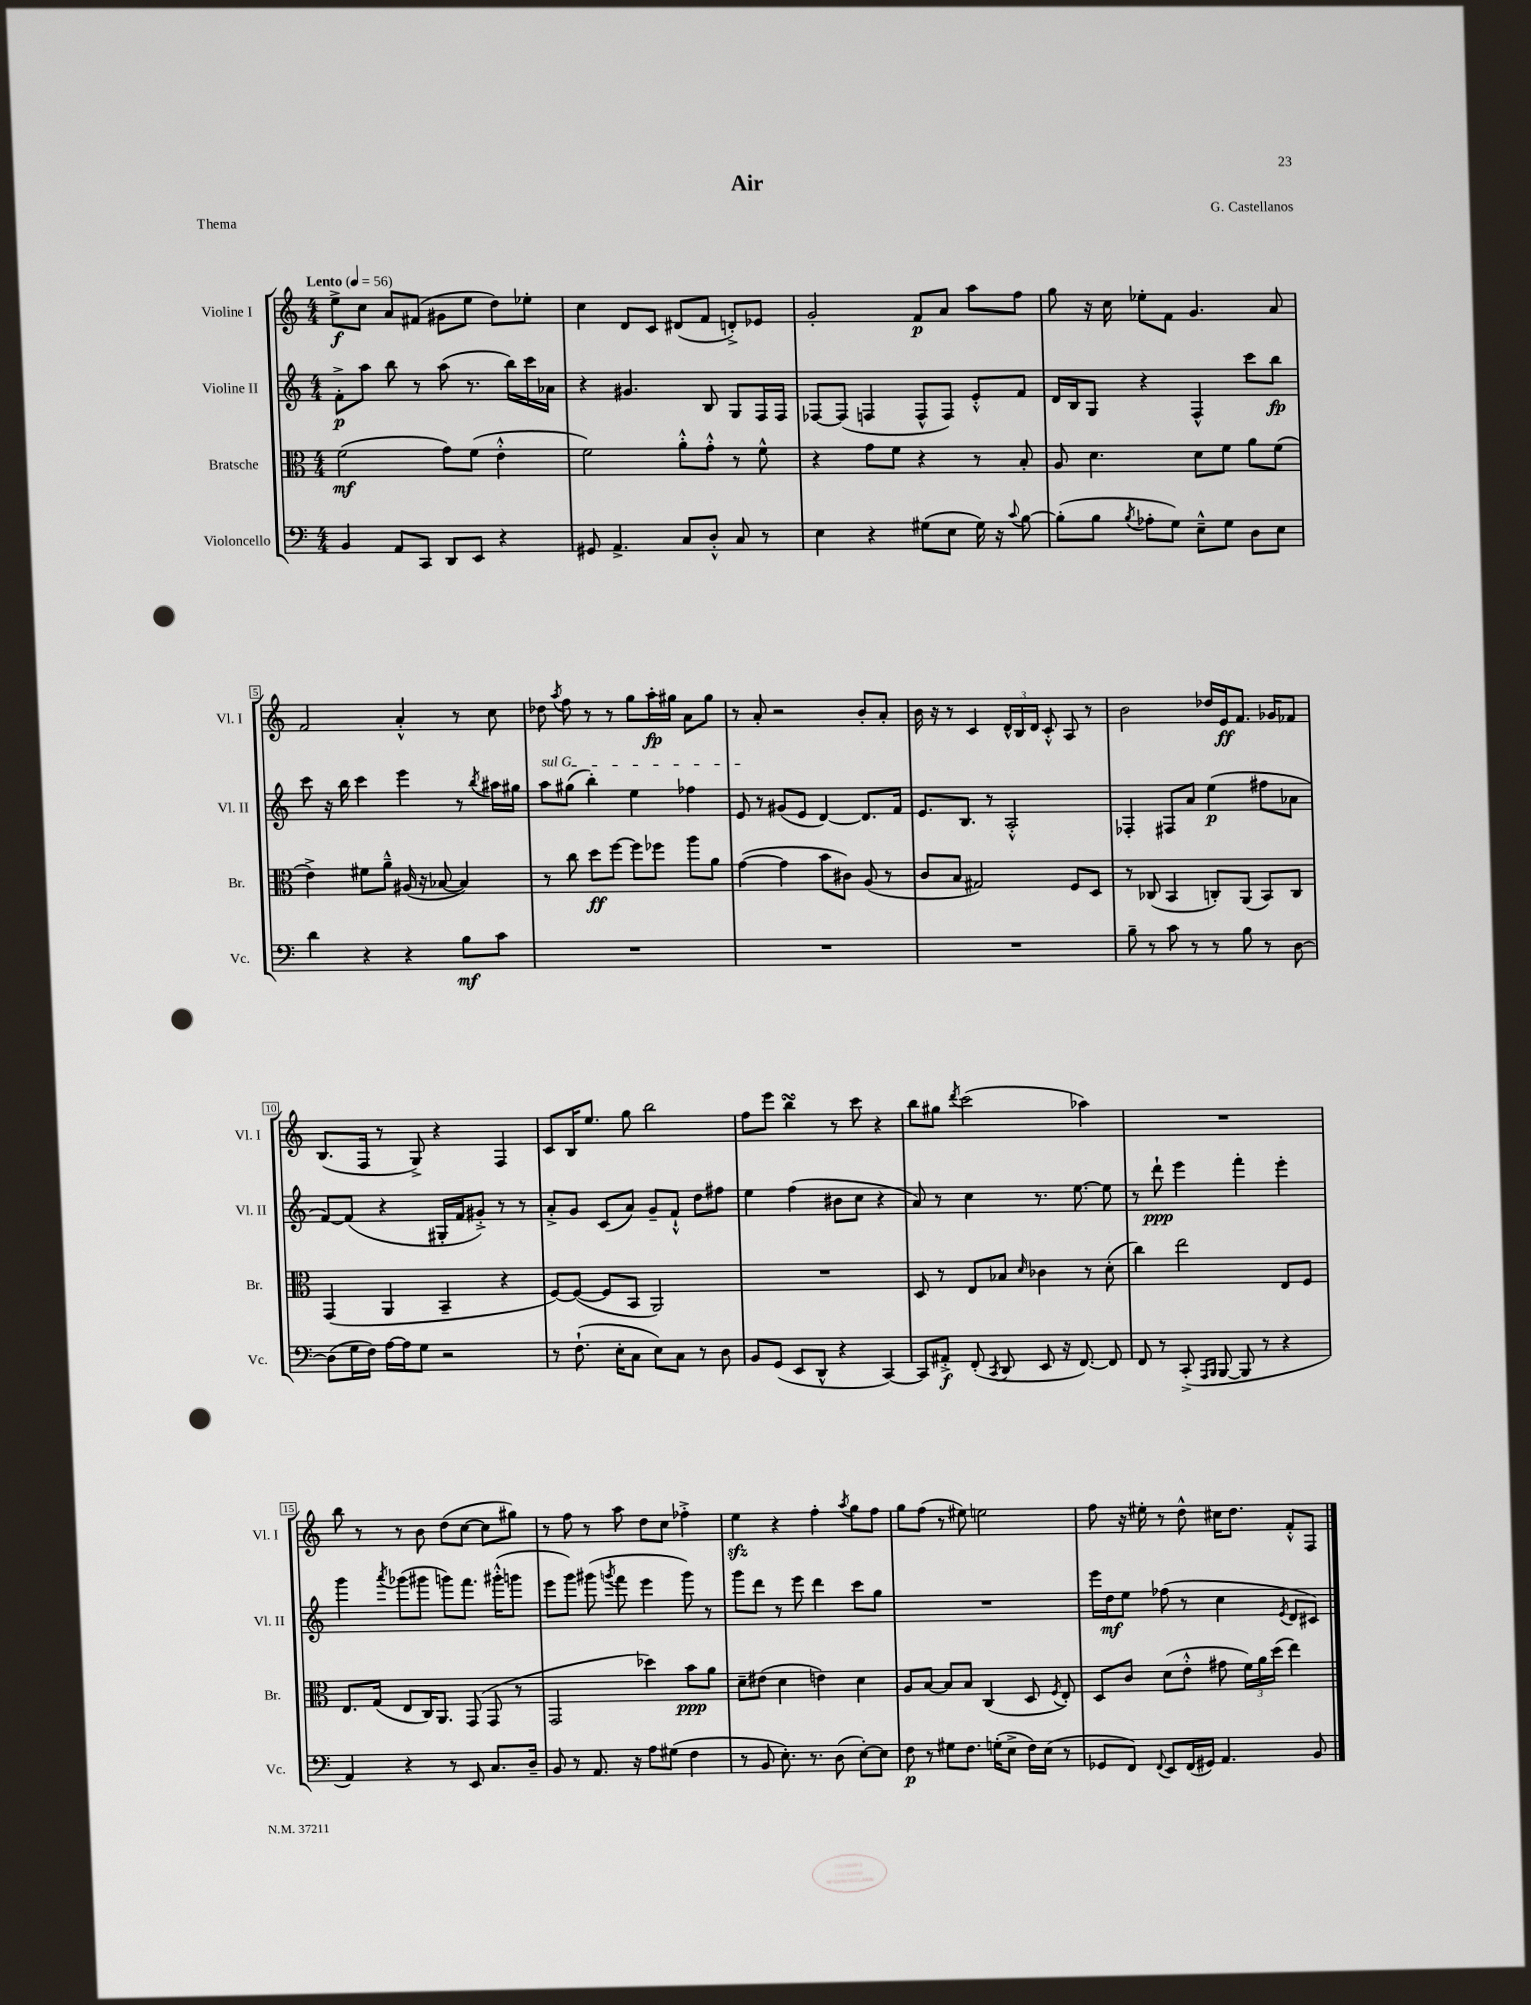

**kern	**kern	**kern	**kern
*staff4	*staff3	*staff2	*staff1
*clefF4	*clefC3	*clefG2	*clefG2
*k[]	*k[]	*k[]	*k[]
*M4/4	*M4/4	*M4/4	*M4/4
*MM56	*MM56	*MM56	*MM56
4BB	(2f	8f'^	8ee^
.	.	8aa	8cc
8AA	.	8bb	8a
8CC	.	8r	(8f#
8DD	8g)	(8aa	8g#
8EE	(8f	8.r	8ee
4r	4e'^^	.	8dd)
.	.	16bb)	.
.	.	16ccc	8ee-'
.	.	16a-	.
=	=	=	=
8GG#	2f)	4r	4cc
4.AA^	.	.	.
.	.	4.g#	8d
.	.	.	8c
8C	8a'^^	.	(8d#
8D'^^	8g'^^	8B	8f
8C	8r	8G	8d'^)
8r	8f^^	16F	8e-
.	.	16F	.
=	=	=	=
4E	4r	[8F-	2g'
.	.	(8F-]	.
4r	8g	4F	.
.	8f	.	.
(8G#	4r	8F^^	8f
8E	.	8F)	8a
16G#)	8r	8e'^^	8aa
16r	.	.	.
8qqc	.	.	.
[8B	8B'	8f	8ff
=	=	=	=
(8B']	8A	16d	8gg
.	.	16B	.
8B	4.d	8G	16r
.	.	.	16cc
8qB	.	.	.
8A-'	.	4r	8ee-'
8G)	.	.	8f
8E~^^	8d	4F^^	4.g
8G	8f	.	.
8D	8a	8ccc	.
8E	(8f	8bb	8a
=	=	=	=
4d	4e^)	8ccc	2f
.	.	16r	.
.	.	16bb	.
4r	8f#	4ccc	.
.	8a~^^	.	.
4r	(16A#	4eee	4a'^^
.	16r	.	.
.	[8B-	.	.
8B	4B-])	8r	8r
.	.	8qbb	.
8c	.	16aa#	8cc
.	.	16gg#	.
=	=	=	=
1r	8r	8aa	8dd-
.	.	.	8qaa
.	8cc	(8gg#	8ff
.	8dd	4bb')	8r
.	[8ff	.	8r
.	8ff]	4ee	8gg
.	8ff-	.	16aa'
.	.	.	16gg#
.	8aa	4ff-	8a
.	8a	.	8gg#
=	=	=	=
1r	([4g	8e	8r
.	.	8r	8a'
.	4g]	(8g#	2r
.	.	8e	.
.	8b	[4d)	.
.	8c#)	.	.
.	(8A	8.d]	8b'
.	8r	.	8a'
.	.	16f	.
=	=	=	=
1r	8c	8.e	16b
.	.	.	16r
.	8B	.	8r
.	.	8.B	.
.	2G#)	.	4c
.	.	8r	.
.	.	2A'^^	24d^^
.	.	.	24B
.	.	.	24d
.	.	.	8c'^^
.	8F	.	8A
.	8D	.	8r
=	=	=	=
8B~	8r	4F-'	2b
8r	(8C-	.	.
8c	4BB	8F#	.
8r	.	8a	.
8r	8C')	(4ee	16dd-
.	.	.	16e
8B	(8AA	.	8.f
8r	8BB)	8ff#	.
.	.	.	16g-
[8D	8C	8a-	8f-
=	=	=	=
(8D]	(4GG	[8f)	(8.B
16G	.	(8f]	.
16F)	.	.	16F
[16A	4AA	4r	8r
16A]	.	.	.
8G	.	.	8G^)
2r	4BB~	16G#'	4r
.	.	16f	.
.	.	8g#'^)	.
.	4r	8r	4F
.	.	8r	.
=	=	=	=
8r	[8F)	8a'^	8c
(8.F`	(8F_	8g	16B
.	.	.	8.ee
.	8F]	(8c	.
16E'	.	.	.
8C	8BB	8a)	8gg
8E)	2AA)	8g~	2bb
8C	.	8f`^^	.
8r	.	8dd	.
8D	.	8ff#	.
=	=	=	=
8BB	1r	4ee	8ff
(8GG	.	.	8eee
8EE	.	(4ff	4bb
8DD^^	.	.	.
4r	.	8b#	8r
.	.	8cc	8ccc
[4CC)	.	4r	4r
=	=	=	=
8CC]	8D	8a)	8bb
8AA#'^	8r	8r	8gg#
.	.	.	8qddd
(8FF'	8E	4cc	(2ccc
8qCC	.	.	.
8DD	8B-	.	.
.	16qqd	.	.
8EE	4c-	8.r	.
16r	.	.	.
[8.FF)	.	[8.ee	.
.	8r	.	4aa-)
8FF]	(8d'	8ee]	.
=	=	=	=
8FF	4cc)	8r	1r
8r	.	8ddd`	.
(8CC'^	2ee	4eee	.
16qqAAA	.	.	.
16qqBBB	.	.	.
[8BBB	.	.	.
8BBB]	.	4fff'	.
8r	.	.	.
4r	8E	4eee'	.
.	8F	.	.
=	=	=	=
4AA)	8.E	4ggg	8bb
.	.	.	8r
.	(16G	.	.
.	.	8qaaa	.
4r	8E	(8ggg-	8r
.	16C)	8ggg#	8b
.	8.AA	.	.
8r	.	8ggg)	(8dd
8EE	(8GG	8.fff	[8cc
8.C	8GG	.	8cc]
.	.	(16ggg#'^^	.
.	8r	8ggg	8gg#)
16D~	.	.	.
=	=	=	=
8BB	2GG	8eee	8r
8r	.	8ggg)	8ff
8.AA	.	(8ggg#	8r
.	.	8qggg	.
.	.	8fff	8aa
16r	.	.	.
8A	4dd-)	4eee	8dd
(8G#	.	.	8cc
4F	8b	8ggg)	4ff-'^
.	8a	8r	.
=	=	=	=
8r	8d~	8ggg	4ee
8BB	(8e#	8ddd	.
8.E')	4d	8r	4r
.	.	8eee	.
8.r	.	.	.
.	4e)	4ddd	4ff'
(8D	.	.	.
.	.	.	8qaa
[8E')	4d	8ccc	8gg
8E]	.	8gg	8ff
=	=	=	=
8F	8A	1r	8gg
8r	[8B	.	(8ff
8G#	8B]	.	8r
8.F	8B	.	8ee#)
.	(4C	.	2ee
(16G'	.	.	.
8E^	.	.	.
16F)	8D	.	.
(16E	.	.	.
.	8qF	.	.
8r	8E')	.	.
=	=	=	=
8GG-	8D	16eee	8ff
.	.	16dd	.
8FF)	8c	8ee	16r
.	.	.	16ee#'
8qqFF	.	.	.
8EE	(8d	(8ff-	8r
(16FF	8e'^^	8r	8dd^^
16GG#)	.	.	.
4.AA	8g#	4cc	16cc#
.	.	.	8.dd
.	24f)	.	.
.	24a	.	.
.	(24dd	.	.
.	.	8qe	.
.	4ee)	8d	8f'^^
8BB	.	8c#)	8F
==	==	==	==
*-	*-	*-	*-
